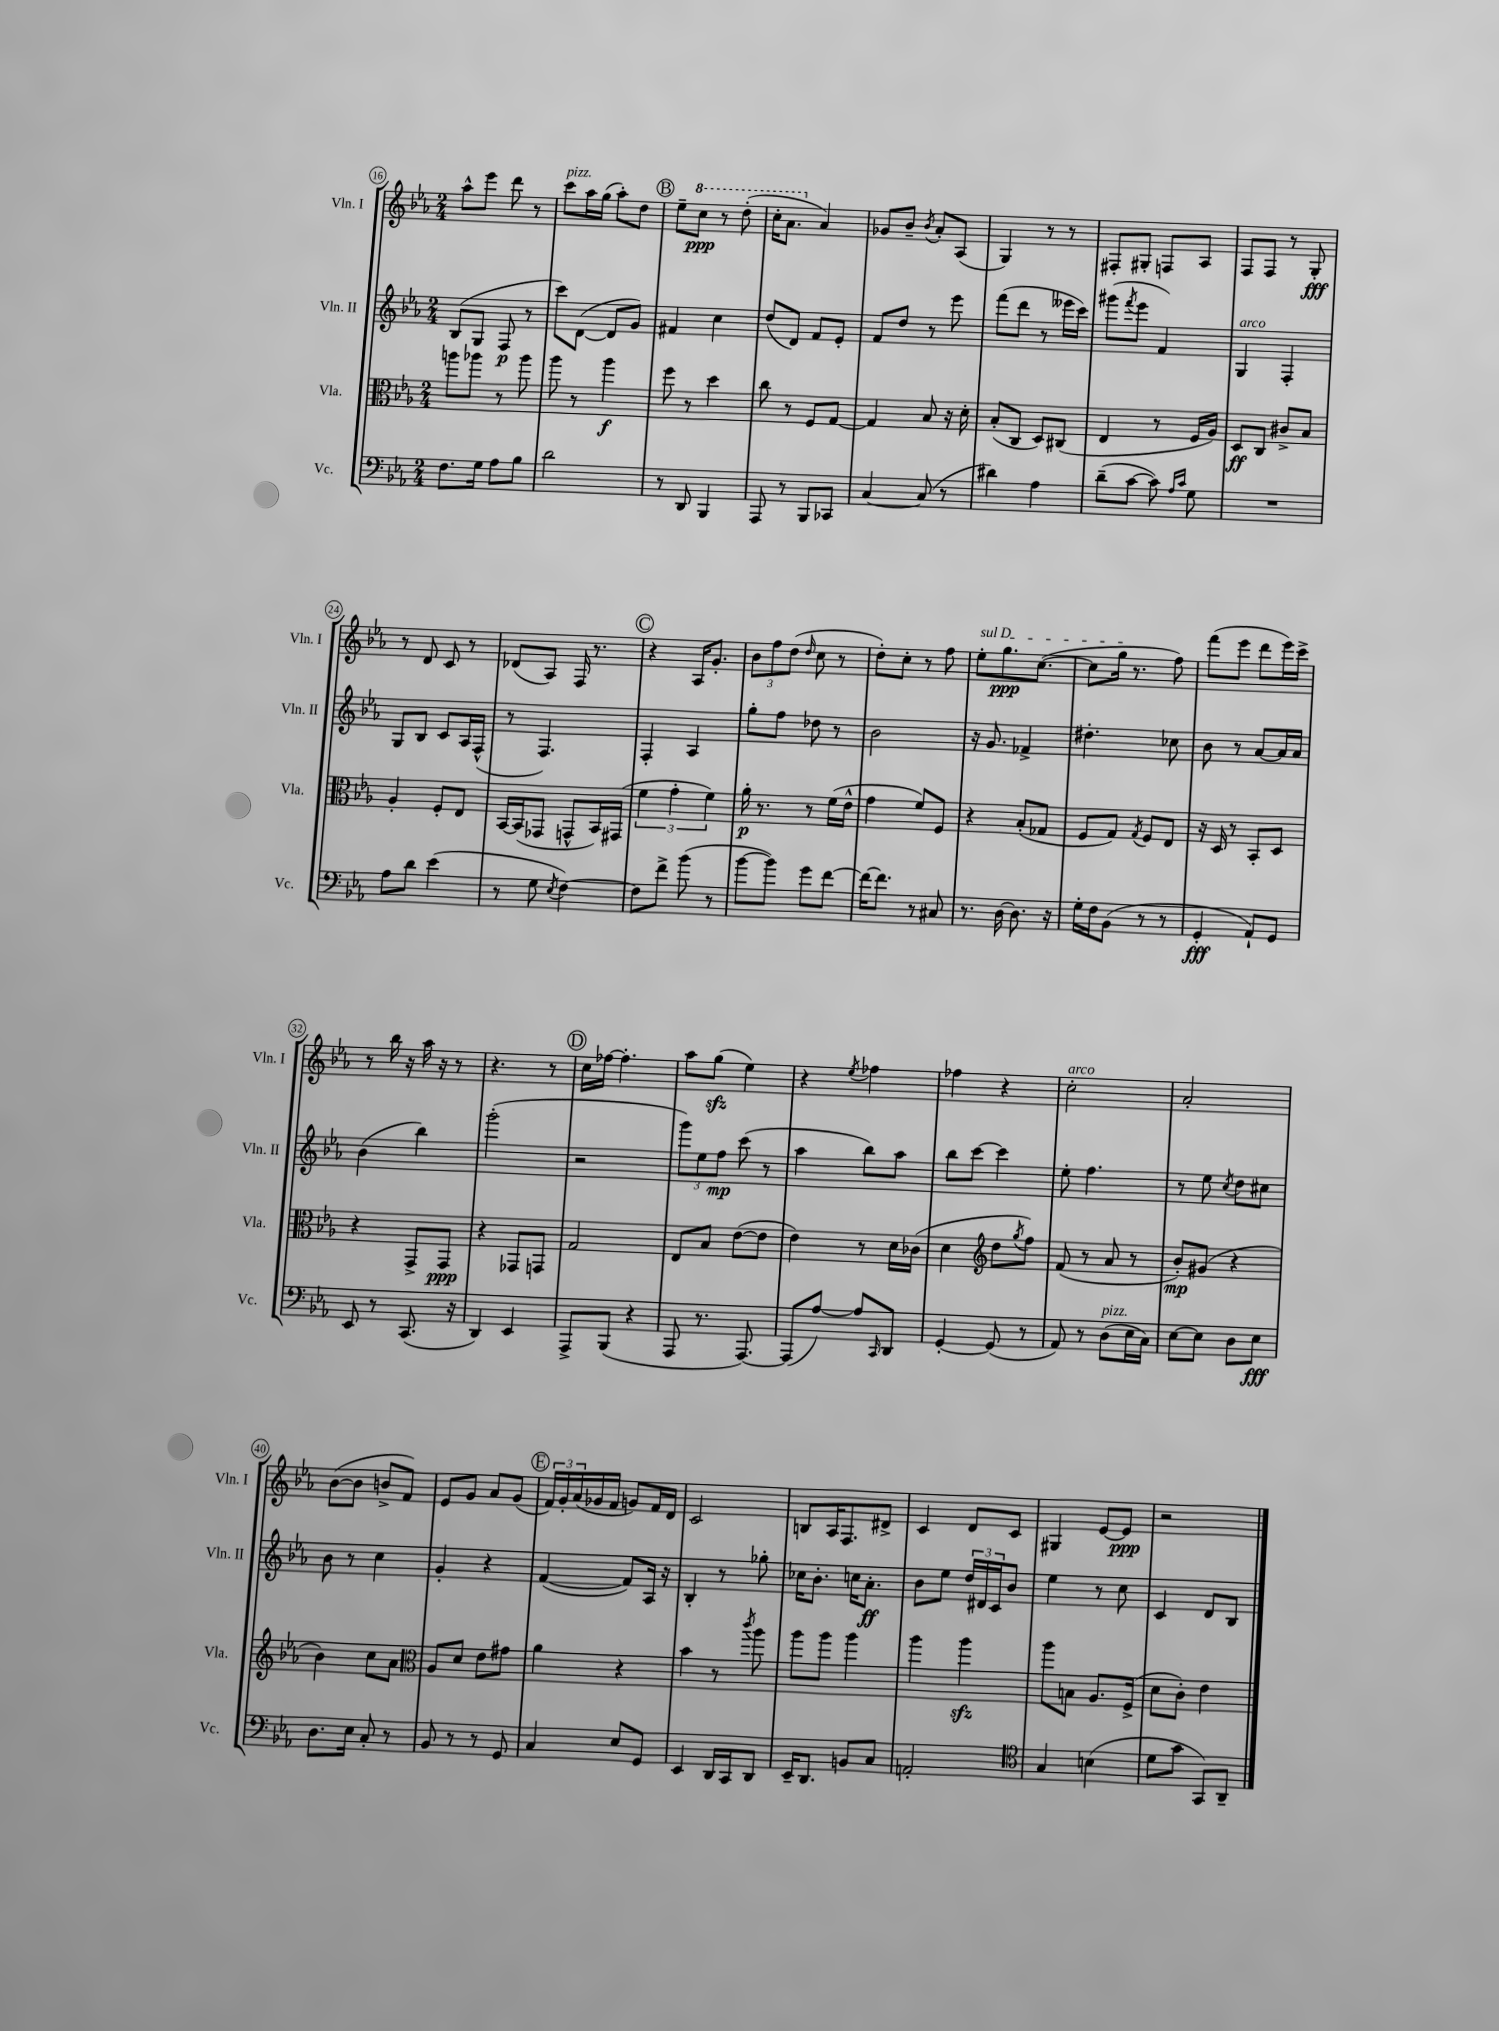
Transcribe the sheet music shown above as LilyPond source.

<<
\new StaffGroup <<
\new Staff = "s0" \with { instrumentName = "Vln. I" shortInstrumentName = "Vln. I" } {
    \clef treble \key ees \major \numericTimeSignature \time 2/4
    aes''8-^ ees'''8 d'''8 r8 |
    c'''8^\markup { \italic "pizz." } aes''16 g''16( aes''8-.) d''8 |
    \mark \markup { \circle "B" } ees''8-- \ottava #1 c'''8\ppp r8 d'''8-.( |
    c'''16-. aes''8. \ottava #0 aes'4) |
    ges'8 bes'8-- \acciaccatura { bes'8 } aes'8-. aes8( |
    g4) r8 r8 |
    fis8-. gis8-. f8 aes8 |
    f8 f8 r8 g8-.\fff |
    r8 d'8 c'8 r8 |
    des'8( aes8) f16 r8. |
    \mark \markup { \circle "C" } r4 aes16 g'8.-. |
    \tuplet 3/2 { bes'8 f''8 d''8( } \grace { d''16 } c''8 r8 |
    d''8-.) c''8-. r8 f''8 |
    \once \override TextSpanner.bound-details.left.text = \markup { \italic "sul D" } ees''8-.\startTextSpan g''8.\ppp c''8.~( |
    c''8 g''16\stopTextSpan r8. f''8) |
    f'''8( ees'''8 d'''8 ees'''16) c'''16-> |
    r8 bes''16 r16 aes''16 r16 r8 |
    r4. r8 |
    \mark \markup { \circle "D" } c''16 fes''16~ fes''4.-. |
    aes''8 g''8\sfz( ees''4) |
    r4 \acciaccatura { ees''8 } fes''4 |
    fes''4 r4 |
    c''2-.^\markup { \italic "arco" } |
    aes'2-. |
    bes'8~( bes'8 b'8-> f'8) |
    ees'8 g'8 aes'8 g'8( |
    \mark \markup { \circle "E" } \tuplet 3/2 { f'16) g'16-. aes'16( } ges'16 f'16 g'8) f'16 d'16 |
    c'2 |
    b8 aes16 f8. dis'8-> |
    c'4 d'8 c'8 |
    gis4 ees'8~ ees'8\ppp |
    r2 \bar "|." |
}
\new Staff = "s1" \with { instrumentName = "Vln. II" shortInstrumentName = "Vln. II" } {
    \clef treble \key ees \major \numericTimeSignature \time 2/4
    bes8( g8 f8\p r8 |
    c'''8) d'8~( d'8 g'8) |
    \mark \markup { \circle "B" } fis'4 c''4 |
    d''8( d'8) f'8 ees'8-. |
    f'8 d''8 r8 ees'''8 |
    f'''8( d'''8 r8 eeses'''16 c'''16) |
    gis'''8( \acciaccatura { f'''8 } ees'''8 f'4) |
    g4^\markup { \italic "arco" } f4-. |
    g8 bes8 c'8 aes16 f16-^( |
    r8 f4.) |
    \mark \markup { \circle "C" } f4-. aes4 |
    g''8-. f''8 des''8 r8 |
    bes'2 |
    r16 g'8. fes'4-> |
    dis''4.-. ces''8 |
    bes'8 r8 aes'8~ aes'16 aes'16 |
    bes'4( bes''4) |
    g'''2-.( |
    \mark \markup { \circle "D" } r2 |
    \tuplet 3/2 { g'''8) ees''8 f''8\mp } c'''8( r8 |
    aes''4 bes''8) aes''8 |
    bes''8 c'''8~ c'''4 |
    ees''8-. f''4. |
    r8 ees''8 \acciaccatura { c''8 } d''8 cis''8 |
    bes'8 r8 c''4 |
    g'4-. r4 |
    \mark \markup { \circle "E" } f'4~( f'8) aes16 r16 |
    bes4-. r8 ges''8-. |
    ces''16 bes'8.-. c''16 aes'8.-.\ff |
    bes'8 ees''8 \tuplet 3/2 { d''16 dis'16 c'16 } bes'8 |
    ees''4 r8 c''8 |
    c'4 d'8 bes8 \bar "|." |
}
\new Staff = "s2" \with { instrumentName = "Vla." shortInstrumentName = "Vla." } {
    \clef alto \key ees \major \numericTimeSignature \time 2/4
    a''8 aes''8 r8 aes''8 |
    aes''8 r8 aes''4\f |
    \mark \markup { \circle "B" } f''8 r8 d''4 |
    c''8 r8 f8 g8~ |
    g4 bes8 r16 d'16-. |
    bes8-.( c8 d8) cis8( |
    ees4 r8 f16 aes16) |
    d8\ff c8 cis'8-> bes8 |
    aes4-. f8-. ees8 |
    bes,16~ bes,16( ges,8 g,8-^ bes,16) gis,16( |
    \mark \markup { \circle "C" } \tuplet 3/2 { f'4 g'4-. f'4) } |
    aes'16-.\p r8. r8 f'16( ees'16-^ |
    g'4 f'8) f8 |
    r4 bes8-.( ges8 |
    f8 g8) \acciaccatura { g8 } f8 ees8 |
    r16 d16 r8 bes,8-. d8 |
    r4 g,8-> g,8\ppp |
    r4 ges,8 g,8 |
    \mark \markup { \circle "D" } g2 |
    ees8 bes8 ees'8~( ees'8 |
    ees'4) r8 d'16 ces'16( |
    d'4 \clef treble d''8 \acciaccatura { g''8 } f''8) |
    f'8( r8 aes'8 r8 |
    bes'8-.\mp) gis'8( r4 |
    bes'4) c''8 aes'8 |
    \clef alto aes8 d'8 ees'8 gis'8 |
    \mark \markup { \circle "E" } aes'4 r4 |
    bes'4 r8 \acciaccatura { c'''8 } aes''8 |
    aes''8 aes''8 aes''4 |
    aes''4 aes''4\sfz |
    aes''8 b8 aes8. f16->( |
    d'8 c'8-.) ees'4 \bar "|." |
}
\new Staff = "s3" \with { instrumentName = "Vc." shortInstrumentName = "Vc." } {
    \clef bass \key ees \major \numericTimeSignature \time 2/4
    f8. g16 aes8 bes8 |
    d'2 |
    \mark \markup { \circle "B" } r8 d,8 bes,,4 |
    aes,,8 r8 bes,,8 ces,8 |
    c4~ c8( r8 |
    dis'4) aes4 |
    d'8--( c'8~ c'8) \grace { aes16 c'16 } g8 |
    R2 |
    aes8 d'8 ees'4( |
    r8 g8 \acciaccatura { ees8 } f4~) |
    \mark \markup { \circle "C" } f8 f'8-> bes'8( r8 |
    bes'8~ bes'8) g'8 f'8~ |
    f'16~ f'8. r8 cis8 |
    r8. d16~ d8. r16 |
    g16-. f16 bes,8( r8 r8 |
    g,4-.\fff aes,8-!) g,8 |
    ees,8 r8 c,8.( r16 |
    d,4) ees,4 |
    \mark \markup { \circle "D" } aes,,8-> bes,,8( r4 |
    aes,,8 r8. aes,,8.~) |
    aes,,8( aes8~) aes8 \grace { c,16 } d,8 |
    g,4~-. g,8( r8 |
    aes,8) r8 d8^\markup { \italic "pizz." }( ees16 c16) |
    ees8~ ees8 d8 ees8\fff |
    d8. ees16 c8-. r8 |
    bes,8 r8 r8 g,8 |
    \mark \markup { \circle "E" } c4 ees8 g,8 |
    ees,4 d,16 c,16 d,8 |
    ees,16-- d,8. b,8 c8 |
    a,2-. |
    \clef tenor g4 b4( |
    d'8 g'8 g,8) aes,8-- \bar "|." |
}
>>
>>
\layout { \context { \Score currentBarNumber = #16 \override BarNumber.stencil = #(make-stencil-circler 0.1 0.3 ly:text-interface::print) } }
